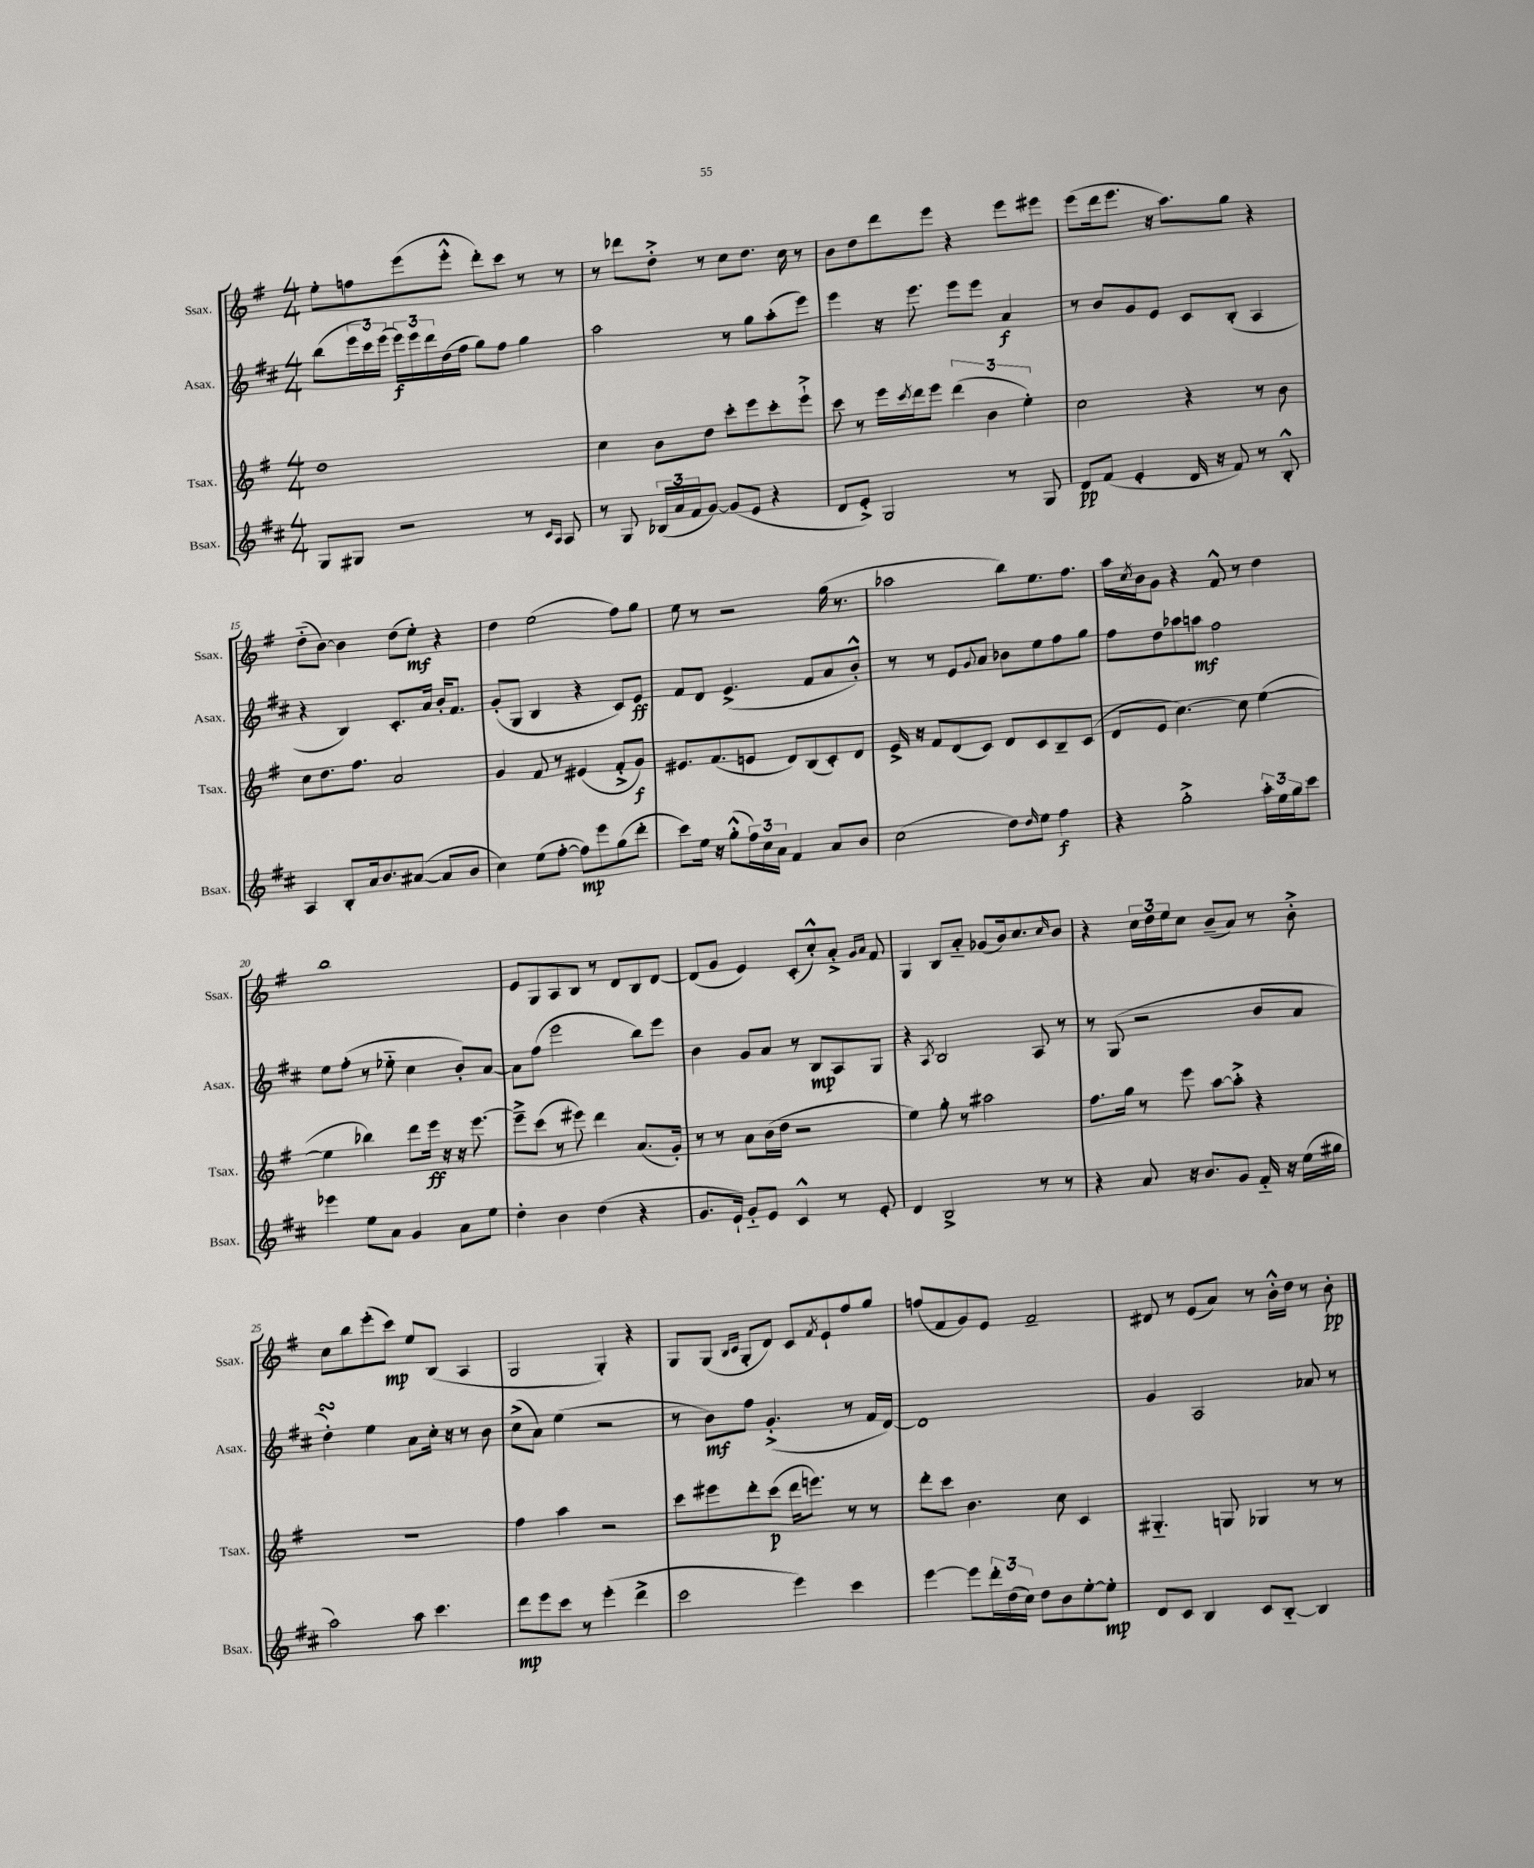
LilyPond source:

<<
\new StaffGroup <<
\new Staff = "s0" \with { instrumentName = "Ssax." shortInstrumentName = "Ssax." } {
    \clef treble \key g \major \numericTimeSignature \time 4/4
    e''8-. f''8 e'''8( e'''8-.-^ d'''8-.) c'''8 r8 r8 |
    r8 des'''8 d''8-.-> r8 c''8 d''8. c''16 r8 |
    b'8 d''8 d'''8 e'''8 r4 e'''8 eis'''8 |
    e'''8( d'''16 e'''8. r16 a''8.) g''8 r4 |
    d''8-_( b'8~) b'4 d''8( e''8-.\mf) r4 |
    d''4 e''2( fis''8) g''8 |
    e''8 r8 r2 g''16( r8. |
    aes''2 b''8) e''8. fis''8. |
    a''16 \acciaccatura { c''8 } b'16 g'8 r4 fis'8-^ r8 d''4 |
    b''1 |
    e'8 g8 a8 b8 r8 d'8 b8 d'8~ |
    d'8( g'8 e'4) c'8-.( c''8-.-^) a'8-.-> \grace { g'16 a'16 } fis'8 |
    g4 b8 a'8-_ ges'8( b'16) c''8. \grace { c''16 } b'8 |
    r4 \tuplet 3/2 { c''16 d''16 e''16 } c''8 b'8--( a'8) r8 b'8-.-> |
    c''8 b''8 e'''8-.( c'''8\mp) e''8 b8( a4 |
    g2 g4-.) r4 |
    g8 g8( \grace { b16 c'16 } g8-. d'8) c'8 \acciaccatura { fis'8 } e'8-! fis''8 g''8 |
    f''8( fis'8 g'8) e'8 fis'2-- |
    dis'8 r8 e'8( a'8) r8 b'16-.-^ d''16 r8 b'8-.\pp \bar "|." |
}
\new Staff = "s1" \with { instrumentName = "Asax." shortInstrumentName = "Asax." } {
    \clef treble \key d \major \numericTimeSignature \time 4/4
    b''8( \tuplet 3/2 { e'''16 cis'''16) e'''16( } \tuplet 3/2 { e'''16\f) e'''16 d'''16 } d''16( fis''16 g''8) fis''8 g''4 |
    a''2 r8 g''8 a''8-.( e'''8) |
    e'''4 r16 e'''8. e'''8 e'''8 a'4\f |
    r8 b'8 g'8 e'8 cis'8 b8-.( a4 |
    r4 b4) cis'8.-. a'16 b'16-. fis'8. |
    g'8-.( g8 b4 r4 cis'8) e'8\ff |
    fis'8 d'8 e'4.->( fis'8 a'8 b'8-.-^) |
    r8 r8 e'8 \appoggiatura { g'8 } a'8 bes'8 e''8 fis''8 g''8 |
    fis''8 d''8 aes''8 a''8\mf fis''2 |
    e''8 fis''8-.( r8 ees''8-_ cis''4 b'8-.) a'8~ |
    a'8 fis''8( e'''2 b''8) e'''8 |
    b'4 g'8 a'8 r8 b8\mp a8 g8 |
    r4 \acciaccatura { a8 } b2 a8 r8 |
    r8 g8( r2 b'8 a'8 |
    d''4-.\turn) e''4 a'8 cis''16-. r16 r8 b'8 |
    cis''8->( a'8) e''4( r2 |
    r8 b'8\mf) fis''8 g'4.-.->( r8 fis'16 d'16~) |
    d'1 |
    g'4 a2 aes'8 r8 \bar "|." |
}
\new Staff = "s2" \with { instrumentName = "Tsax." shortInstrumentName = "Tsax." } {
    \clef treble \key g \major \numericTimeSignature \time 4/4
    d''1 |
    c''4 b'8 d''8 c'''8-. e'''8 c'''8-. e'''8-!-> |
    c'''8 r8 e'''16 \acciaccatura { c'''8 } d'''16 e'''8 \tuplet 3/2 { d'''4( b'4 e''4-.) } |
    c''2 r4 r8 b'8 |
    c''8 d''8. fis''8. a'2 |
    g'4 fis'8 r8 eis'4( fis'8-.-> g'8\f) |
    eis'8. fis'8.( e'8 d'8) b8( c'8-.) d'8 |
    e'16-> r16 fis'8 d'8( c'8) d'8 c'8 b8-- c'8( |
    d'8 e'8 c''4.~) c''8 e''4~( |
    e''4 bes''4) d'''8 e'''16\ff r16 r16 e'''8.~ |
    e'''8---> c'''8( r8 eis'''8) d'''4 a'8.( g'16-.) |
    r8 r8 a'8 b'16( d''16 r2 |
    e''4) g''8-. r8 ais''2 |
    fis''8. g''16 r8 e'''8 a''8~ a''8-.-> r4 |
    R1 |
    fis''4 a''4 r2 |
    c'''8 eis'''8 d'''8-. c'''8\p( d'''16 e'''8.) r8 r8 |
    d'''8-. c'''8 b'4. c''8 c'4 |
    gis4.-_ g8 ges4 r8 r8 \bar "|." |
}
\new Staff = "s3" \with { instrumentName = "Bsax." shortInstrumentName = "Bsax." } {
    \clef treble \key d \major \numericTimeSignature \time 4/4
    g8 gis8 r2 r8 \grace { cis'16 a16 } a8 |
    r8 g8 \tuplet 3/2 { bes16( a'16 fis'16 } g'8~) g'8( e'8 r4 |
    d'8 e'8-.->) g2 r8 g8 |
    d'8\pp fis'8( e'4-. d'16 r16 fis'8) r8 b8-.-^ |
    a4 b8-. a'16 b'8. ais'8~( ais'8 b'8 |
    cis''4) e''8( fis''8~-. fis''8\mp) e'''8 g''8( d'''8-. |
    cis'''8) e''16 r16 g''8-.-^( \tuplet 3/2 { fis''16) cis''16 a'16 } fis'4 a'8 b'8 |
    cis''2( d''8) \grace { d''16 } e''8 fis''4\f |
    r4 g''2-.-> \tuplet 3/2 { a''16-. e''16 g''16 } cis'''8 |
    ees'''4 e''8 a'8 g'4 a'8 e''8 |
    d''4-. b'4 d''4( r4 |
    g'8. e'16-!) g'8-_ e'8 cis'4-^ r8 e'8-. |
    d'4 b2-> r8 r8 |
    r4 a'8 r16 b'8. g'8 fis'16-_ r16 e''16( gis''16 |
    a''2) a''8 cis'''4. |
    d'''8\mp e'''8 cis'''8 r8 e'''4-.( d'''4-> |
    cis'''2 e'''4) cis'''4 |
    e'''4~ e'''8 \tuplet 3/2 { d'''16-. d''16( cis''16) } d''8 b'8 e''8~-. e''8-.\mp |
    d'8 cis'8 b4 cis'8 b8~-_ b4 \bar "|." |
}
>>
>>
\layout { \context { \Score currentBarNumber = #11 \override BarNumber.break-visibility = ##(#f #t #t) barNumberVisibility = #(every-nth-bar-number-visible 5) } }
